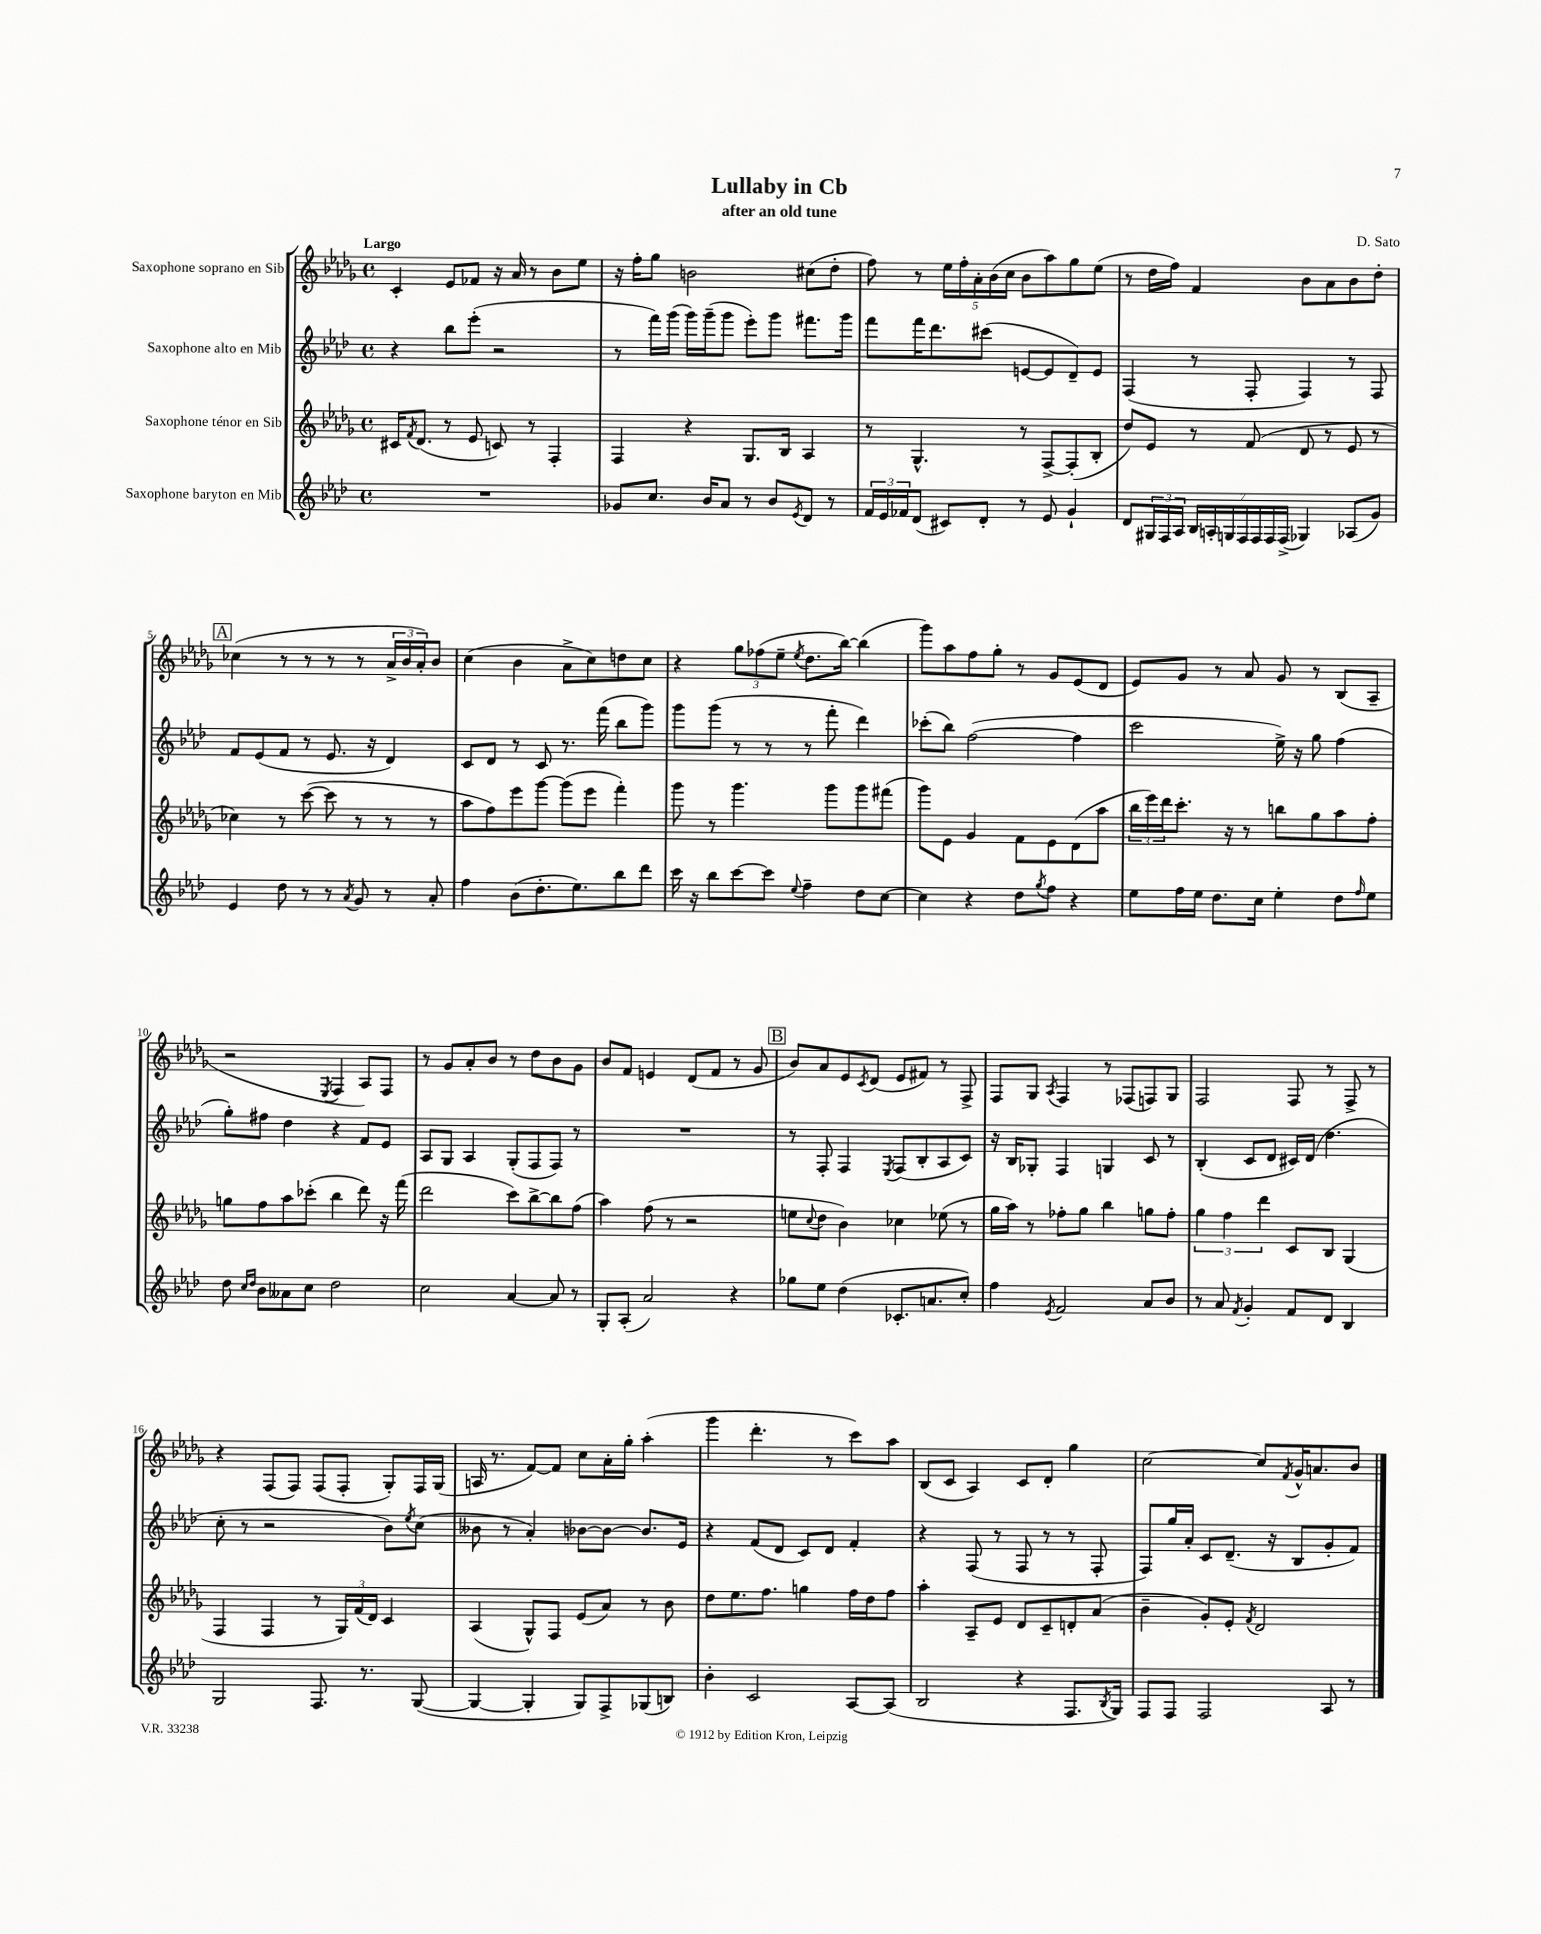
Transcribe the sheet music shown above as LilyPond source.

\header { title = "Lullaby in Cb" composer = "D. Sato" subtitle = "after an old tune" }
<<
\new StaffGroup <<
\new Staff = "s0" \with { instrumentName = "Saxophone soprano en Sib" } {
    \clef treble \key des \major \defaultTimeSignature \time 4/4 \tempo "Largo"
    c'4-. ees'8 fes'8 r16 aes'16 r8 bes'8 ees''8 |
    r16 f''16-. ges''8 b'2 cis''8( des''8-. |
    f''8) r8 \tuplet 5/4 { ees''16 f''16-. aes'16-. bes'16( c''16 } bes'8 aes''8) ges''8 ees''8( |
    r8 des''16 f''16) f'4 bes'8 aes'8 bes'8 des''8-. |
    \mark \markup { \box "A" } ces''4( r8 r8 r8 r8 \tuplet 3/2 { aes'16-> bes'16 aes'16-.) } bes'8 |
    c''4( bes'4 aes'8-> c''8) d''8 c''8 |
    r4 \tuplet 3/2 { ges''8 fes''8( ees''8-- } \acciaccatura { ees''8 } des''8. bes''16~) bes''4( |
    ges'''8) aes''8 f''8 ges''8-. r8 ges'8 ees'8( des'8 |
    ees'8) ges'8 r8 aes'8 ges'8 r8 bes8( aes8-- |
    r2 \acciaccatura { ees8 } f4 aes8) f8 |
    r8 ges'8 aes'8-. bes'8 r8 des''8 bes'8 ges'8 |
    bes'8 f'8 e'4 des'8( f'8 r8 ges'8 |
    \mark \markup { \box "B" } bes'8) aes'8 ees'8 \acciaccatura { c'8 } des'8( ees'8 fis'8) r8 f8-> |
    f8 ges8 \acciaccatura { aes8 } f4 r8 fes8( f8) ges8 |
    f2 f8 r8 f8-> r8 |
    r4 f8( f8) f8( f8-. ges8-.) f16 ges16( |
    a16 r8. f'8~) f'8 c''8 aes'16-. ges''16-. aes''4-.( |
    ges'''4 des'''4.-. r8 c'''8) aes''8 |
    bes8( c'8 aes4) c'8 des'8-. ges''4 |
    c''2~ c''8 \acciaccatura { f'8 } ges'16-^ a'8. bes'8 \bar "|." |
}
\new Staff = "s1" \with { instrumentName = "Saxophone alto en Mib" } {
    \clef treble \key aes \major \defaultTimeSignature \time 4/4
    r4 bes''8 ees'''8-.( r2 |
    r8 f'''16) g'''16( g'''16) g'''16--( g'''8 ees'''8-.) g'''8 fis'''8. g'''16 |
    f'''8 f'''16 des'''8. cis'''8( e'8~ e'8 des'8--) e'8 |
    f4( r8 f8-. f4) r8 f8 |
    \mark \markup { \box "A" } f'8 ees'8( f'8 r8 ees'8. r16 des'4) |
    c'8 des'8 r8 c'8 r8. f'''16( bes''8 g'''8) |
    g'''8 g'''8( r8 r8 r8 f'''8-. des'''4) |
    ces'''8-.( bes''8) f''2~( f''4 |
    c'''2 ees''16->) r16 g''8 f''4( |
    g''8-.) fis''8 des''4 r4 f'8 ees'8 |
    aes8 g8 aes4 g8-.( f8 f8) r8 |
    R1 |
    \mark \markup { \box "B" } r8 f8-. f4 \acciaccatura { ees8 } f8( bes8-. aes8 c'8) |
    r16 bes16 ges8-. f4 g4 c'8 r8 |
    bes4-.( c'8 des'8 cis'16) des'16( des''4. |
    c''8-. r8 r2 bes'8) \acciaccatura { ees''8 } c''8( |
    beses'8 r8 aes'4-.) bes'8~ bes'8~ bes'8. ees'16 |
    r4 f'8( des'8 c'8) des'8 f'4-. |
    r4 f8( r8 f8 r8 r8 f8-. |
    f8) g''16 aes'16-. c'8 des'8.--( r16 bes8 g'8-. f'8) \bar "|." |
}
\new Staff = "s2" \with { instrumentName = "Saxophone ténor en Sib" } {
    \clef treble \key des \major \defaultTimeSignature \time 4/4
    cis'16 \acciaccatura { f'8 } des'8.( r8 ees'8 c'8) r8 f4-. |
    f4 r4 ges8. bes16 aes4 |
    r8 ges4.-^ r8 f8~-> f8-.( bes8-. |
    des''8) ees'8 r8 f'8( des'8 r8 ees'8 r8 |
    \mark \markup { \box "A" } ces''4) r8 c'''8~( c'''8 r8 r8 r8 |
    aes''8 f''8) ees'''8 ges'''8~ ges'''8( ees'''8 f'''4-.) |
    ges'''8 r8 ges'''4. ges'''8 ges'''8 fis'''8( |
    ges'''8) ees'8 ges'4 f'8 ees'8 des'8( aes''8 |
    \tuplet 3/2 { bes''16 ees'''16) des'''16 } c'''8.-. r16 r8 b''8 ges''8 aes''8 f''8-. |
    g''8 f''8 aes''8 ces'''8-.( bes''4 des'''8) r16 f'''16( |
    des'''2 c'''8) bes''8~-> bes''8 f''8( |
    aes''4) f''8( r8 r2 |
    \mark \markup { \box "B" } e''8 \appoggiatura { c''8 } des''8 bes'4) ces''4 ees''8( r8 |
    ges''16 aes''16) r8 fes''8-. ges''8 bes''4 g''8 fes''8-. |
    \tuplet 3/2 { ges''4 f''4 des'''4 } c'8 bes8 ges4( |
    f4 f4 r8 \tuplet 3/2 { ges16) f'16( des'16) } c'4 |
    aes4( ges8-^) f8 ees'8( aes'8) r8 bes'8 |
    des''8 ees''8. f''8. g''4 f''16 des''16 f''8 |
    aes''4-. aes8-- ees'8 des'8 c'8-- d'8-. aes'8( |
    bes'4-- ges'8-.) ees'8-. \acciaccatura { f'8 } des'2 \bar "|." |
}
\new Staff = "s3" \with { instrumentName = "Saxophone baryton en Mib" } {
    \clef treble \key aes \major \defaultTimeSignature \time 4/4
    R1 |
    ges'8 c''8. bes'16 aes'8 r8 bes'8 \acciaccatura { ees'8 } des'8 r8 |
    \tuplet 3/2 { f'16 ees'16 fes'16 } des'8( cis'8) des'8-. r8 ees'8 g'4-! |
    des'8 \tuplet 3/2 { gis16 f16 aes16 } \tuplet 7/4 { bes16 a16-. g16 f16 f16 f16 f16->( } ges4) aes8( g'8) |
    \mark \markup { \box "A" } ees'4 des''8 r8 r8 \acciaccatura { aes'8 } g'8 r8 aes'8-. |
    f''4 bes'8( des''8.-. ees''8.) bes''8 des'''8 |
    c'''16 r16 bes''8 c'''8~ c'''8 \appoggiatura { ees''8 } f''4-- des''8 c''8~ |
    c''4 r4 des''8 \acciaccatura { g''8 } f''8 r4 |
    ees''8 f''16 ees''16 des''8. c''16 ees''4-. des''8 \grace { f''16 } ees''8 |
    des''8 \grace { c''16 des''16 } bes'8 aeses'8 c''8 des''2 |
    c''2 aes'4~ aes'8 r8 |
    g8-. aes8-.( aes'2) r4 |
    \mark \markup { \box "B" } ges''8 ees''8 des''4( ces'8.-. a'8. c''8-.) |
    f''4 \acciaccatura { ees'8 } f'2 aes'8 bes'8 |
    r8 aes'8 \acciaccatura { f'8 } g'4-. f'8 des'8 bes4 |
    g2 f8. r8. g8~( |
    g4~ g4-. g8) f8-> ges8( b8) |
    bes'4-. c'2 aes8~ aes8( |
    bes2 r4 f8. \acciaccatura { bes8 } g16) |
    f8 f8 f2 aes8 r8 \bar "|." |
}
>>
>>
